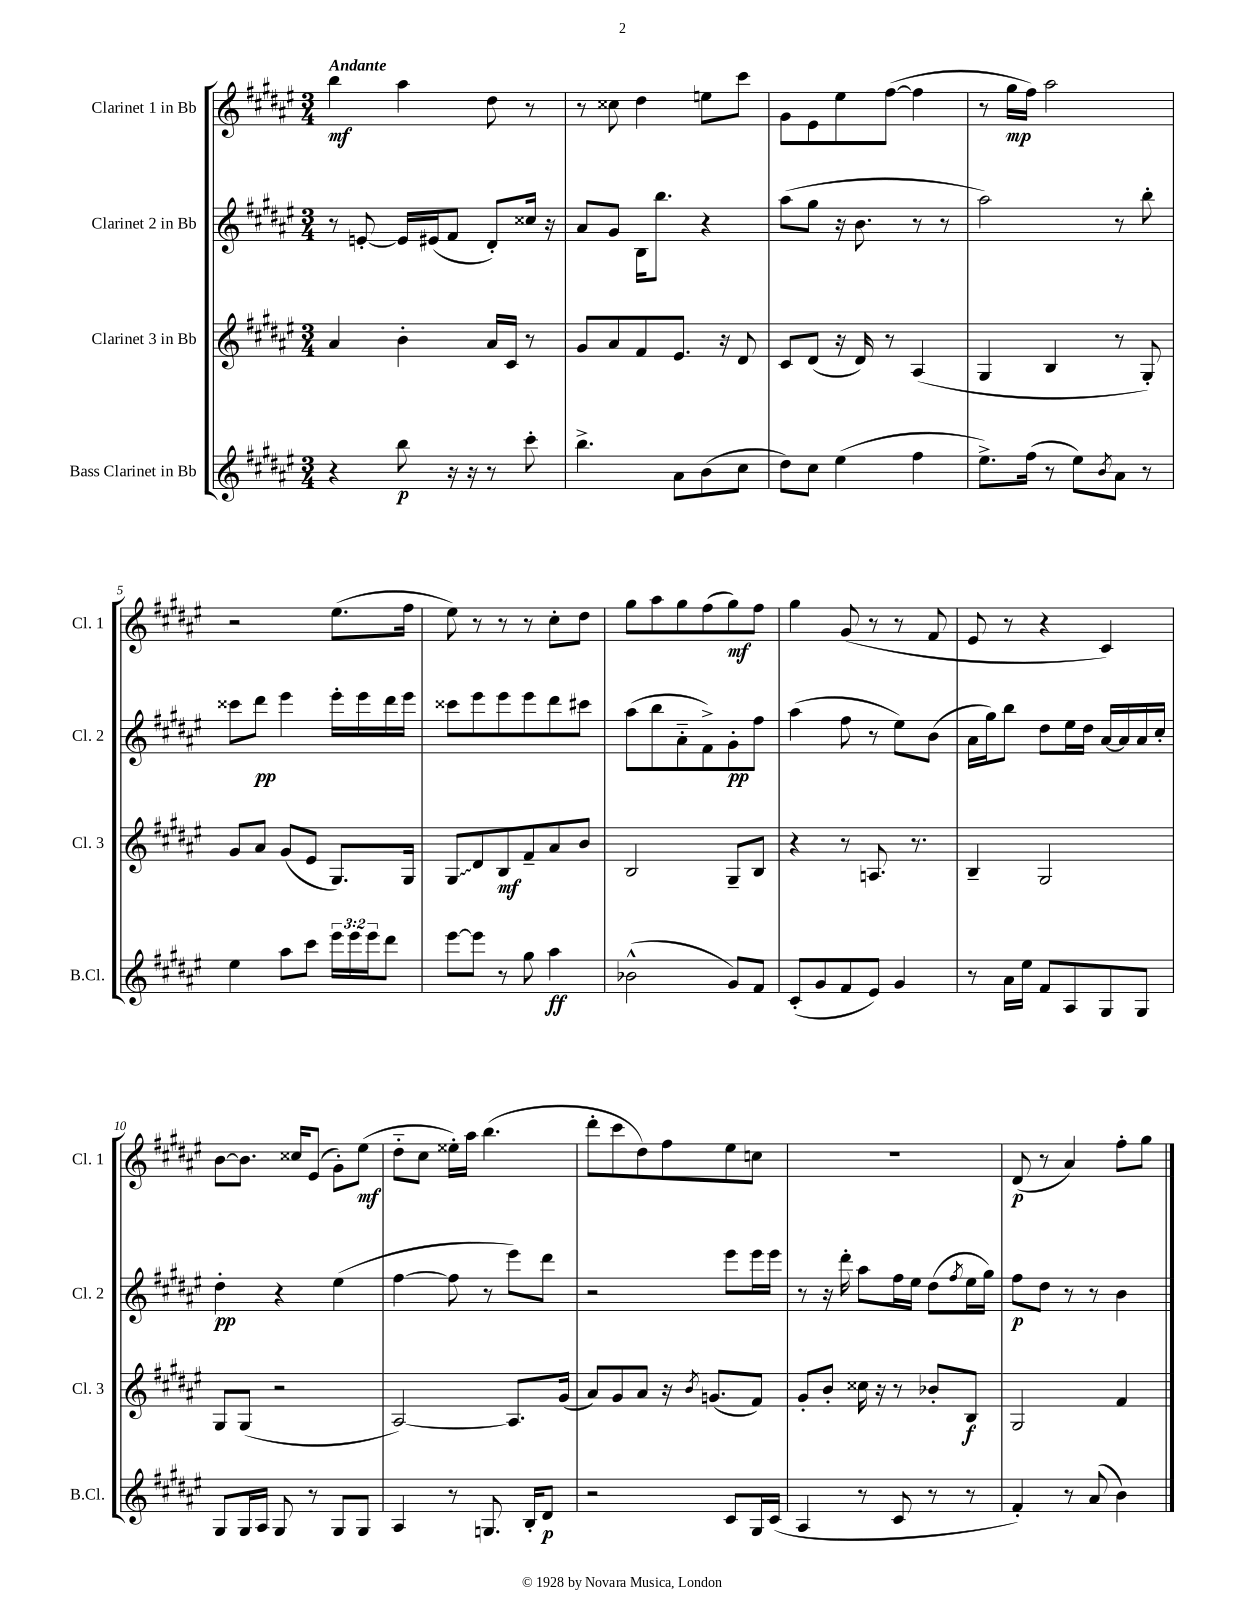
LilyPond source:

<<
\new StaffGroup <<
\new Staff = "s0" \with { instrumentName = "Clarinet 1 in Bb" shortInstrumentName = "Cl. 1" } {
    \clef treble \key fis \major \numericTimeSignature \time 3/4 \tempo "Andante"
    b''4\mf ais''4 dis''8 r8 |
    r8 cisis''8 dis''4 e''8 cis'''8 |
    gis'8 eis'8 eis''8 fis''8~( fis''4 |
    r8 gis''16\mp fis''16) ais''2 |
    r2 eis''8.( fis''16 |
    eis''8) r8 r8 r8 cis''8-. dis''8 |
    gis''8 ais''8 gis''8 fis''8( gis''8\mf) fis''8 |
    gis''4 gis'8( r8 r8 fis'8 |
    eis'8 r8 r4 cis'4) |
    b'8~ b'8. cisis''16 eis'8( gis'8-.) eis''8\mf( |
    dis''8-_ cis''8 eisis''16-.) ais''16 b''4.( |
    dis'''8-. cis'''8 dis''8) fis''8 eis''8 c''8 |
    R2. |
    dis'8\p( r8 ais'4) fis''8-. gis''8 \bar "|." |
}
\new Staff = "s1" \with { instrumentName = "Clarinet 2 in Bb" shortInstrumentName = "Cl. 2" } {
    \clef treble \key fis \major \numericTimeSignature \time 3/4
    r8 e'8~-. e'16 eis'16( fis'8 dis'8-.) cisis''16 r16 |
    ais'8 gis'8 b16 b''8. r4 |
    ais''8( gis''8 r16 b'8. r8 r8 |
    ais''2) r8 b''8-. |
    cisis'''8 dis'''8\pp eis'''4 eis'''16-. eis'''16 dis'''16 eis'''16 |
    cisis'''8 eis'''8 eis'''8 eis'''8 dis'''8 cis'''8 |
    ais''8( b''8 ais'8-_ fis'8->) gis'8-.\pp fis''8 |
    ais''4( fis''8 r8 eis''8) b'8( |
    ais'16 gis''16) b''8 dis''8 eis''16 dis''16 ais'16~ ais'16 ais'16 cis''16-. |
    dis''4-.\pp r4 eis''4( |
    fis''4~ fis''8 r8 eis'''8) dis'''8 |
    r2 eis'''8 eis'''16 eis'''16 |
    r8 r16 dis'''16-. ais''8 fis''16 eis''16 dis''8( \acciaccatura { fis''8 } eis''16 gis''16) |
    fis''8\p dis''8 r8 r8 b'4 \bar "|." |
}
\new Staff = "s2" \with { instrumentName = "Clarinet 3 in Bb" shortInstrumentName = "Cl. 3" } {
    \clef treble \key fis \major \numericTimeSignature \time 3/4
    ais'4 b'4-. ais'16 cis'16 r8 |
    gis'8 ais'8 fis'8 eis'8. r16 dis'8 |
    cis'8 dis'8( r16 dis'16) r8 ais4( |
    gis4 b4 r8 gis8-.) |
    gis'8 ais'8 gis'8( eis'8 gis8.) gis16 |
    \once \override Glissando.style = #'zigzag gis8\glissando dis'8 b8\mf fis'8-- ais'8 b'8 |
    b2 gis8-- b8 |
    r4 r8 a8. r8. |
    b4-- gis2 |
    gis8 gis8( r2 |
    ais2~) ais8. gis'16( |
    ais'8) gis'8 ais'8 r16 \acciaccatura { b'8 } g'8.( fis'8) |
    gis'8-. b'8-. cisis''16 r16 r8 bes'8-. b8\f |
    gis2 fis'4 \bar "|." |
}
\new Staff = "s3" \with { instrumentName = "Bass Clarinet in Bb" shortInstrumentName = "B.Cl." } {
    \clef treble \key fis \major \numericTimeSignature \time 3/4 \override Staff.TupletNumber.text = #tuplet-number::calc-fraction-text
    r4 b''8\p r16 r16 r8 cis'''8-. |
    b''4.-> ais'8 b'8( cis''8 |
    dis''8) cis''8 eis''4( fis''4 |
    eis''8.->) fis''16( r8 eis''8) \acciaccatura { b'8 } ais'8 r8 |
    eis''4 ais''8 cis'''8 \tuplet 3/2 { eis'''16 eis'''16 eis'''16 } dis'''8 |
    eis'''8~ eis'''8 r8 gis''8 ais''4\ff |
    bes'2-^( gis'8) fis'8 |
    cis'8-.( gis'8 fis'8 eis'8) gis'4 |
    r8 ais'16 eis''16 fis'8 ais8 gis8 gis8 |
    gis8 gis16 ais16 gis8 r8 gis8 gis8 |
    ais4 r8 g8. b16-. dis'8\p |
    r2 cis'8 gis16 cis'16( |
    ais4 r8 cis'8 r8 r8 |
    fis'4-.) r8 ais'8( b'4) \bar "|." |
}
>>
>>
